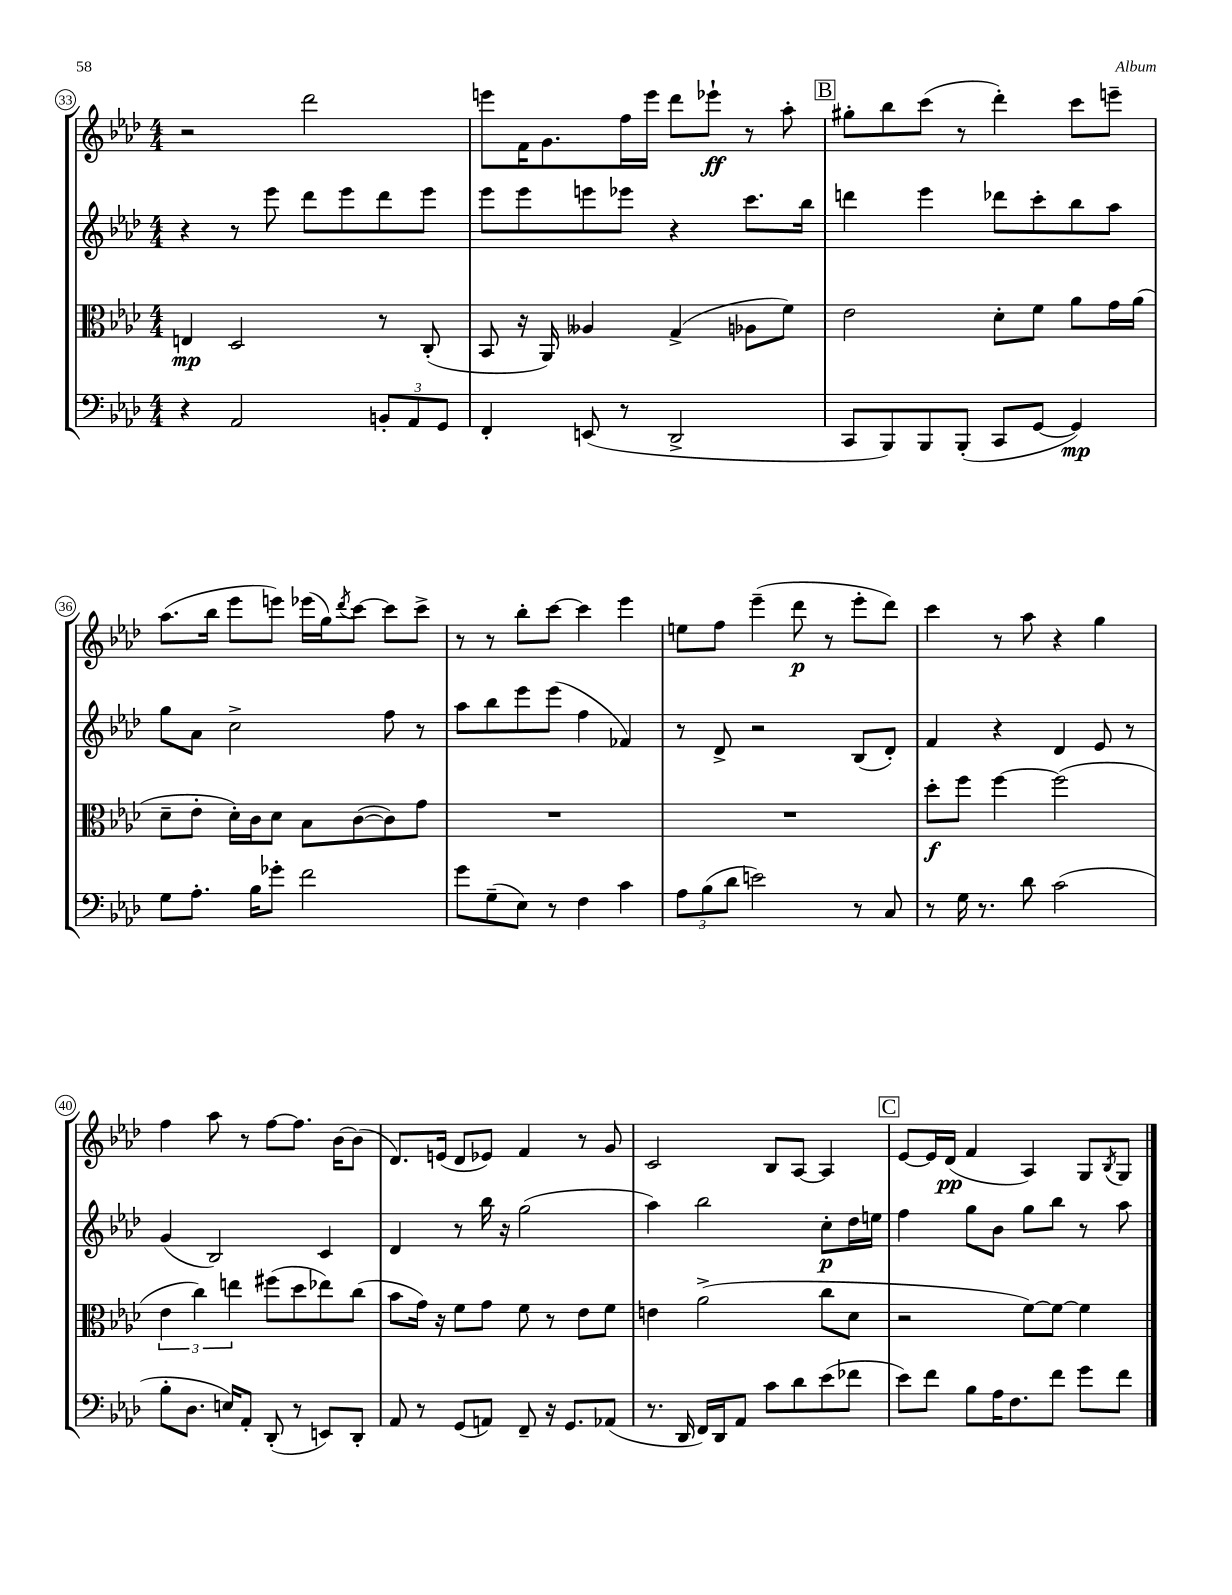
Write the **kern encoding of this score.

**kern	**dynam	**kern	**dynam	**kern	**dynam	**kern	**dynam
*part4	*part4	*part3	*part3	*part2	*part2	*part1	*part1
*staff4	*staff4	*staff3	*staff3	*staff2	*staff2	*staff1	*staff1
*clefF4	*	*clefC3	*	*clefG2	*	*clefG2	*
*k[b-e-a-d-]	*	*k[b-e-a-d-]	*	*k[b-e-a-d-]	*	*k[b-e-a-d-]	*
*M4/4	*	*M4/4	*	*M4/4	*	*M4/4	*
=33	=33	=33	=33	=33	=33	=33	=33
4r	.	4En/	mp	4r	.	2r	.
2AA-/	.	2D-/	.	8r	.	.	.
.	.	.	.	8eee-\	.	.	.
.	.	.	.	8ddd-\L	.	2ddd-\	.
.	.	.	.	8eee-\	.	.	.
12BBn'/L	.	8r	.	8ddd-\	.	.	.
12AA-/	.	.	.	.	.	.	.
.	.	(8C'/	.	8eee-\J	.	.	.
12GG/J	.	.	.	.	.	.	.
=34	=34	=34	=34	=34	=34	=34	=34
4FF'/	.	8BB-/	.	8eee-\L	.	8eeen\L	.
.	.	16r	.	8eee-\	.	16f\K	.
.	.	16AA-/)	.	.	.	8.g\	.
(8EEn/	.	4A--X/	.	8eeen\	.	.	.
8r	.	.	.	8eee-X\J	.	16ff\L	.
.	.	.	.	.	.	16eee\JJ	.
2DD-^/	.	(4G^/	.	4r	.	8ddd-\L	.
.	.	.	.	.	.	8eee-X`\J	ff
.	.	8A-X\L	.	8.ccc\L	.	8r	.
.	.	8f\J)	.	.	.	8aa-'\	.
.	.	.	.	16bb-\Jk	.	.	.
!!LO:REH:place=s1:t=B
=35	=35	=35	=35	=35	=35	=35	=35
8CC/L	.	2e-\	.	4dddn\	.	8gg#X'\L	.
8BBB-/)	.	.	.	.	.	8bb-\	.
8BBB-/	.	.	.	4eee-\	.	(8ccc\J	.
(8BBB-'/J	.	.	.	.	.	8r	.
8CC/L	.	8d-'\L	.	8ddd-X\L	.	4ddd-'\)	.
[8GG/J	.	8f\J	.	8ccc'\	.	.	.
4GG/])	mp	8a-\L	.	8bb-\	.	8ccc\L	.
.	.	16g\L	.	8aa-\J	.	8eeen~\J	.
.	.	(16a-\JJ	.	.	.	.	.
!!LO:LB:g=z
=36	=36	=36	=36	=36	=36	=36	=36
8G\L	.	8d-~\L	.	8gg\L	.	(8.aa-\L	.
8.A-'\J	.	8e-'\J	.	8a-\J	.	.	.
.	.	.	.	.	.	16bb-\Jk	.
.	.	16d-'\LL)	.	2cc^\	.	8eee-\L	.
16B-\KL	.	16c\J	.	.	.	.	.
8g-X'\J	.	8d-\J	.	.	.	8eeen\J)	.
2f\	.	8B-\L	.	.	.	(16eee-X\LL	.
.	.	.	.	.	.	16gg\J)	.
.	.	.	.	.	.	8qddd-/	.
.	.	([8c\	.	.	.	[8ccc\J	.
.	.	8c\])	.	8ff\	.	8ccc\L]	.
.	.	8g\J	.	8r	.	8ccc^\J	.
=37	=37	=37	=37	=37	=37	=37	=37
8g\L	.	1r	.	8aa-\L	.	8r	.
(8G~\	.	.	.	8bb-\	.	8r	.
8E-\J)	.	.	.	8eee-\	.	8bb-'\L	.
8r	.	.	.	(8eee-\J	.	[8ccc\J	.
4F\	.	.	.	4ff\	.	4ccc\]	.
4c\	.	.	.	4f-X/)	.	4eee-\	.
=38	=38	=38	=38	=38	=38	=38	=38
12A-\L	.	1r	.	8r	.	8een\L	.
(12B-\	.	.	.	.	.	.	.
.	.	.	.	8d-^/	.	8ff\J	.
12d-\J	.	.	.	.	.	.	.
2en\)	.	.	.	2r	.	(4eee-~\	.
.	.	.	.	.	.	8ddd-\	p
.	.	.	.	.	.	8r	.
8r	.	.	.	(8B-/L	.	8eee-'\L	.
8C/	.	.	.	8d-'/J)	.	8ddd-\J)	.
=39	=39	=39	=39	=39	=39	=39	=39
8r	.	8dd-'\L	f	4f/	.	4ccc\	.
16G\	.	8ff\J	.	.	.	.	.
8.r	.	.	.	.	.	.	.
.	.	[4ff\	.	4r	.	8r	.
8d-\	.	.	.	.	.	8aa-\	.
(2c\	.	(2ff\]	.	4d-/	.	4r	.
.	.	.	.	8e-/	.	4gg\	.
.	.	.	.	8r	.	.	.
!!LO:LB:g=z
=40	=40	=40	=40	=40	=40	=40	=40
8B-'\L	.	6e-\	.	(4g/	.	4ff\	.
8.D-\J	.	.	.	.	.	.	.
.	.	6cc\)	.	.	.	.	.
.	.	.	.	2B-/)	.	8aa-\	.
16En/KL)	.	.	.	.	.	.	.
.	.	6een\	.	.	.	.	.
8AA-'/J	.	.	.	.	.	8r	.
(8DD-'/	.	(8ff#X\L	.	.	.	[8ff\L	.
8r	.	8dd-\	.	.	.	8.ff\J]	.
8EEn/L)	.	8ee-X\)	.	4c/	.	.	.
.	.	.	.	.	.	[16b-\KL	.
8DD-'/J	.	(8cc\J	.	.	.	(8b-\J]	.
=41	=41	=41	=41	=41	=41	=41	=41
8AA-/	.	8b-\L	.	4d-/	.	8.d-/L)	.
8r	.	16g\Jk)	.	.	.	.	.
.	.	16r	.	.	.	(16en/Jk	.
(8GG/L	.	8f\L	.	8r	.	8d-/L	.
8AAn/J)	.	8g\J	.	16bb-\	.	8e-X/J)	.
.	.	.	.	16r	.	.	.
8FF~/	.	8f\	.	(2gg\	.	4f/	.
16r	.	8r	.	.	.	.	.
8.GG/L	.	.	.	.	.	.	.
.	.	8e-\L	.	.	.	8r	.
(8AA-X/J	.	8f\J	.	.	.	8g/	.
=42	=42	=42	=42	=42	=42	=42	=42
8.r	.	4en\	.	4aa-\)	.	2c/	.
16DD-/	.	.	.	.	.	.	.
16FF/LL)	.	(2a-^\	.	2bb-\	.	.	.
16DD-/J	.	.	.	.	.	.	.
8AA-/J	.	.	.	.	.	.	.
8c\L	.	.	.	.	.	8B-/L	.
8d-\	.	.	.	.	.	[8A-/J	.
(8e-\	.	8cc\L	.	8cc'\L	p	4A-/]	.
8f-X\J	.	8d-\J	.	16dd-\L	.	.	.
.	.	.	.	16een\JJ	.	.	.
!!LO:REH:place=s1:t=C
=43	=43	=43	=43	=43	=43	=43	=43
8e-\L)	.	2r	.	4ff\	.	[8e-/L	.
8f\J	.	.	.	.	.	16e-/L]	.
.	.	.	.	.	.	(16d-/JJ	pp
8B-\L	.	.	.	8gg\L	.	4f/	.
16A-\K	.	.	.	8b-\J	.	.	.
8.F\	.	.	.	.	.	.	.
.	.	[8f\L)	.	8gg\L	.	4A-/)	.
8f\J	.	8f\J_	.	8bb-\J	.	.	.
8g\L	.	4f\]	.	8r	.	8G/L	.
.	.	.	.	.	.	8qB-/	.
8f\J	.	.	.	8aa-\	.	8G/J	.
==	==	==	==	==	==	==	==
*-	*-	*-	*-	*-	*-	*-	*-
